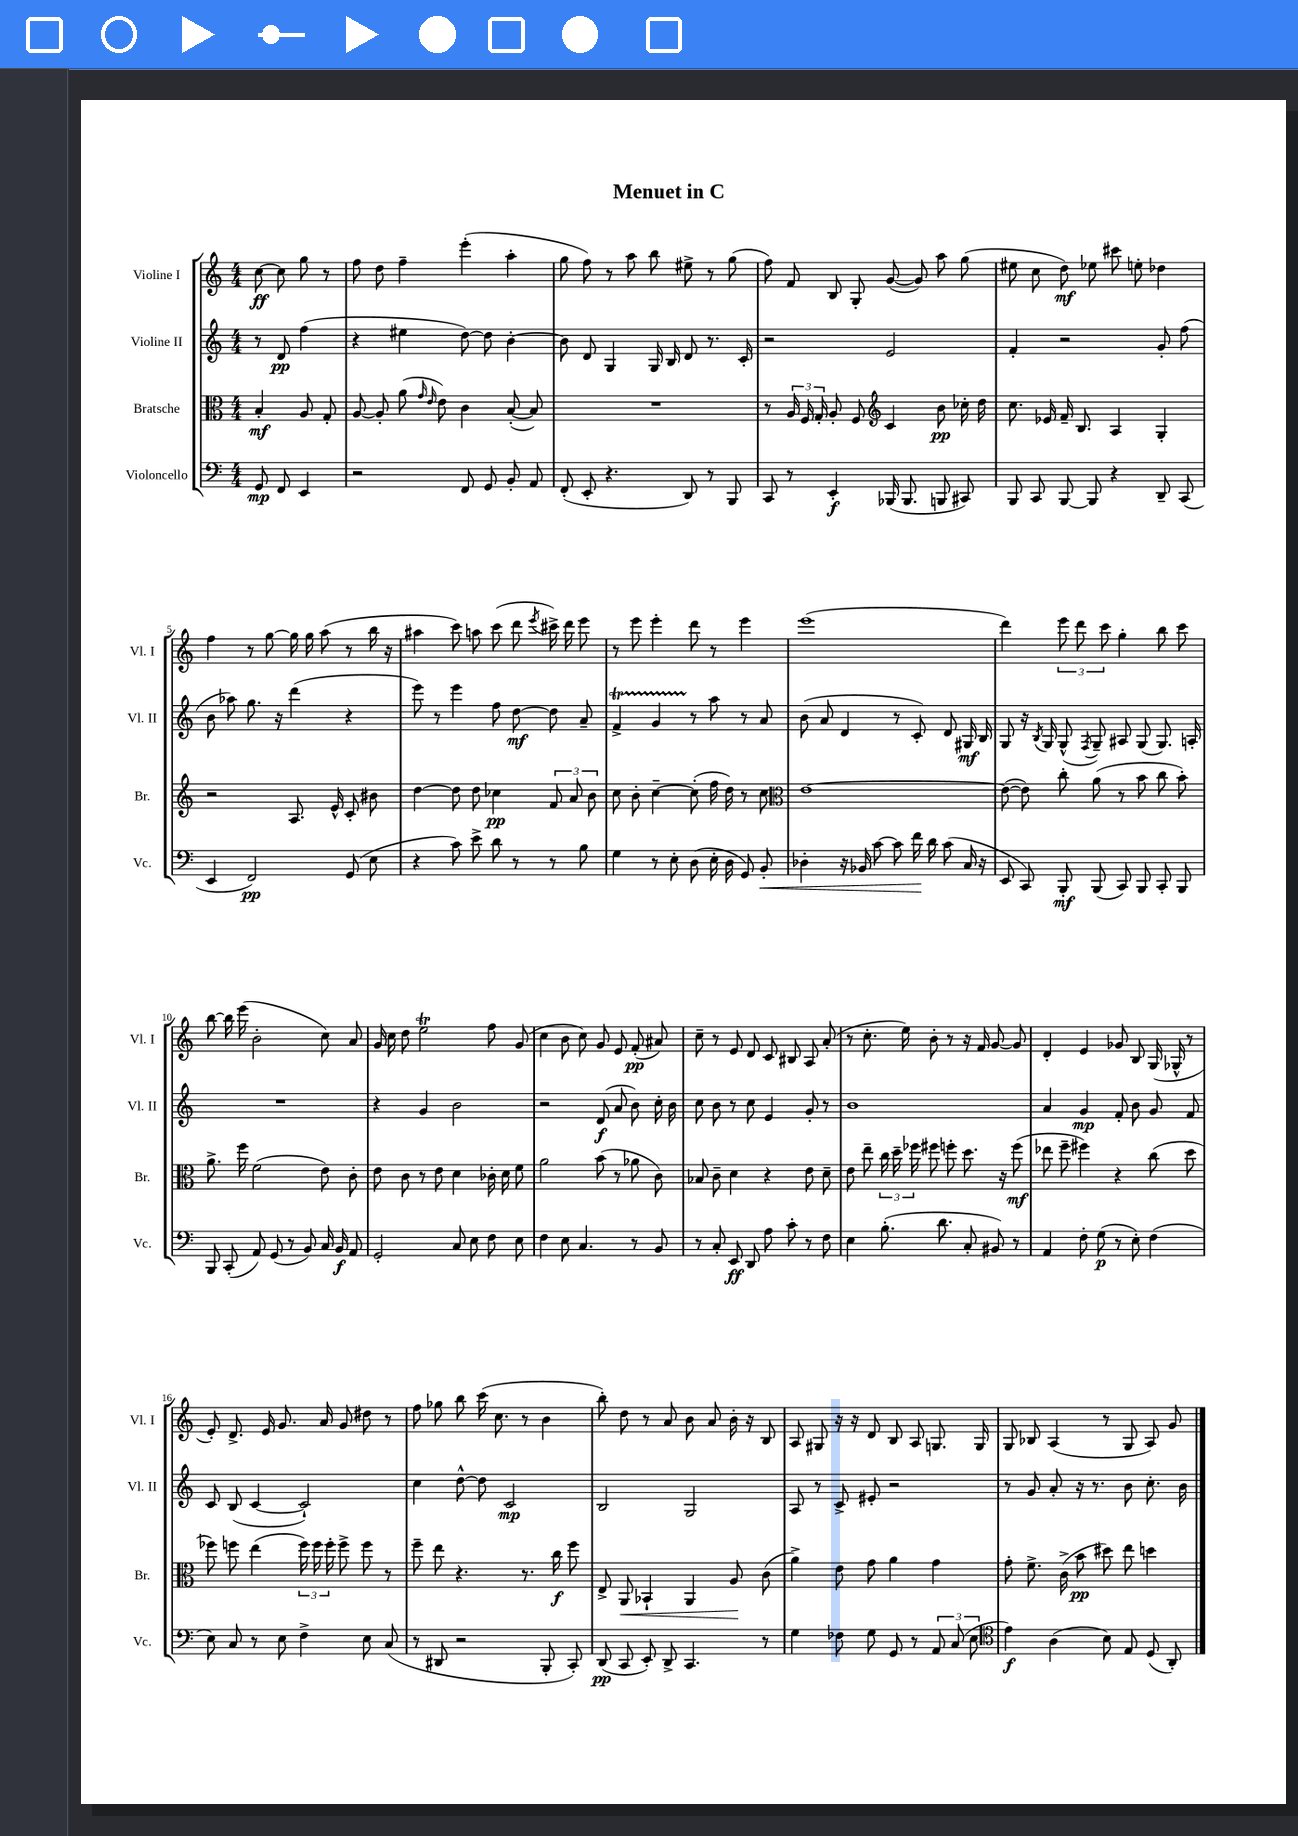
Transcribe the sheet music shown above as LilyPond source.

\header { title = "Menuet in C" }
<<
\new StaffGroup <<
\new Staff = "s0" \with { instrumentName = "Violine I" shortInstrumentName = "Vl. I" } {
    \clef treble \key c \major \numericTimeSignature \time 4/4 \partial 2
    \autoBeamOff c''8~\ff c''8 g''8 r8 |
    f''8 d''8 f''4-- e'''4-.( a''4-. |
    g''8 f''8) r8 a''8 b''8 eis''8-> r8 g''8( |
    f''8) f'8 b8 g8-. g'8~( g'8) a''8 g''8( |
    eis''8 c''8 d''8\mf) ees''8 cis'''8 e''8-. des''4 |
    f''4 r8 g''8~ g''16 g''16 a''8( r8 b''16 r16 |
    ais''4 c'''8) a''8 c'''8( d'''8 \acciaccatura { e'''8 } cis'''16->) d'''16 e'''8 |
    r8 e'''8 e'''4-. d'''8 r8 e'''4 |
    e'''1( |
    d'''4) \tuplet 3/2 { e'''8 d'''8 c'''8 } g''4-. b''8 c'''8 |
    b''8~ b''16 e'''16( b'2-. c''8) a'8 |
    g'16 c''16 d''8 e''2\trill f''8 g'8( |
    c''4 b'8 c''8) g'8 e'8 f'8-.\pp( ais'8) |
    c''8-- r8 e'8 d'8 c'8 bis8 a8 a'8-.( |
    r8 c''8.-. e''16) b'8-. r8 r16 f'16 g'8~ g'8 |
    d'4-. e'4 ges'8 b8 g16( ges16-^ r8 |
    e'8-.) d'8.-> e'16 g'8. a'16 g'8 dis''8 r8 |
    f''8 ges''8 b''8 c'''16( c''8. r8 b'4 |
    b''8-.) d''8 r8 a'8 b'8 a'8 b'16-. r16 b8 |
    a8 gis8 r16 r16 d'8 b8 a8 g8. g16 |
    g8 bes8 a4( r8 g8 a8) g'8 \bar "|." |
}
\new Staff = "s1" \with { instrumentName = "Violine II" shortInstrumentName = "Vl. II" } {
    \clef treble \key c \major \numericTimeSignature \time 4/4 \partial 2
    \autoBeamOff r8 d'8\pp f''4( |
    r4 eis''4 d''8~) d''8 b'4~-. |
    b'8 d'8 g4 g16 b16 d'8 r8. c'16-. |
    r2 e'2 |
    f'4-. r2 g'8-. f''8( |
    b'8 aes''8) g''8. r16 d'''4( r4 |
    e'''8) r8 e'''4 f''8 d''8~\mf d''8 a'8-- |
    f'4->\startTrillSpan g'4 r8\stopTrillSpan a''8 r8 a'8 |
    b'8( a'8 d'4 r8 c'8-.) d'8 gis16\mf b16 |
    g8 r16 \acciaccatura { b8 } g16 g8-^( \acciaccatura { f8 } g8--) ais8 g8( g8.) a16-. |
    R1 |
    r4 g'4 b'2 |
    r2 d'8\f( a'8 b'8) c''16-. b'16 |
    c''8 b'8 r8 c''8 e'4 g'8-. r8 |
    b'1 |
    a'4 g'4\mp f'8-. b'8 g'8 f'8 |
    c'8 b8( c'4~ c'2-!) |
    c''4 d''8~-^ d''8 c'2\mp |
    b2 g2 |
    a8 r8 c'8-> eis'8-. r2 |
    r8 g'8 a'8-. r16 r8. b'8 c''8.-. b'16 \bar "|." |
}
\new Staff = "s2" \with { instrumentName = "Bratsche" shortInstrumentName = "Br." } {
    \clef alto \key c \major \numericTimeSignature \time 4/4 \partial 2
    \autoBeamOff b4-.\mf a8 g8-. |
    a8~ a8-. a'8( \grace { g'16 e'16 } e'8) c'4 b8~-.( b8) |
    R1 |
    r8 \tuplet 3/2 { a16 f16 g16-. } a8-. f8 \clef treble c'4 b'8\pp ces''16-. d''16 |
    c''8. ees'16 f'16-- b8. a4 g4-. |
    r2 a8. e'16-^ c'8-. bis'8 |
    d''4~ d''8 d''8 ces''4\pp \tuplet 3/2 { f'8 a'8 b'8 } |
    c''8 b'8-. c''4~-- c''8-.( f''16 d''16) r8 c''8 |
    \clef alto e'1~ |
    e'8~( e'8) c''8-. a'8( r8 b'8 c''8 b'8-.) |
    a'8.-> f''16 f'2( e'8) c'8-. |
    e'8 c'8 r8 e'8 d'4 ces'16-. d'16 f'8 |
    a'2 b'8( r8 aes'8 c'8) |
    bes8 c'8-- d'4 r4 e'8 d'8-- |
    e'8 e''8-- \tuplet 3/2 { c''16 d''16-- fes''16 } fis''8 f''8-. d''8. r16 f''8\mf( |
    ees''8 f''8-- fis''4) r4 c''8( d''8 |
    fes''8) f''8 e''4( \tuplet 3/2 { f''16) f''16 f''16-. } f''8-> f''8 r8 |
    f''8-- e''8 r4. r8. c''16\f f''8 |
    e8-> a,8\< bes,4-! a,4 a8\! c'8( |
    a'4->) e'8 g'8 a'4 g'4 |
    g'8-. f'8.-> c'16->( b'8\pp dis''8) e''8 d''4 \bar "|." |
}
\new Staff = "s3" \with { instrumentName = "Violoncello" shortInstrumentName = "Vc." } {
    \clef bass \key c \major \numericTimeSignature \time 4/4 \partial 2
    \autoBeamOff g,8\mp f,8 e,4 |
    r2 f,8 g,8 b,8-. a,8 |
    f,8-.( e,8-. r4. d,8) r8 b,,8 |
    c,8 r8 e,4-.\f bes,,16( bes,,8. b,,8 cis,8) |
    b,,8 c,8 b,,8~ b,,8 r4 d,8-- c,8( |
    e,4 f,2\pp) g,8( e8 |
    r4 c'8) e'8-> d'8 r8 r8 b8 |
    g4 r8 e8-. d8( e16-. d16 g,8) b,8-.\< |
    des4-. r16 bes,16 c'8~ c'8 f'16\! d'16 c'8( c16 r16 |
    e,8 c,8) b,,8-.\mf b,,8( c,8) b,,8 c,8-. b,,8 |
    b,,8 c,8-.( a,8) g,8( r8 b,8) c16 b,16\f a,8 |
    g,2-. c8 e8 f8 e8 |
    f4 e8 c4. r8 b,8 |
    r8 c8-. e,8\ff d,8 a8 c'8-. r8 f8 |
    e4 b8.-.( d'8. c8-. bis,8) r8 |
    a,4 f8-. g8\p( r8 e8-.) f4( |
    e8) c8 r8 e8 f4-> e8 c8( |
    r8 dis,8 r2 b,,8-. c,8-.) |
    d,8\pp( c,8 e,8-.) d,8-> c,4. r8 |
    g4 fes8 g8 g,8 r8 \tuplet 3/2 { a,8 c8( e8 } |
    \clef tenor e'4\f) a4( b8) e8 d8( a,8-.) \bar "|." |
}
>>
>>
